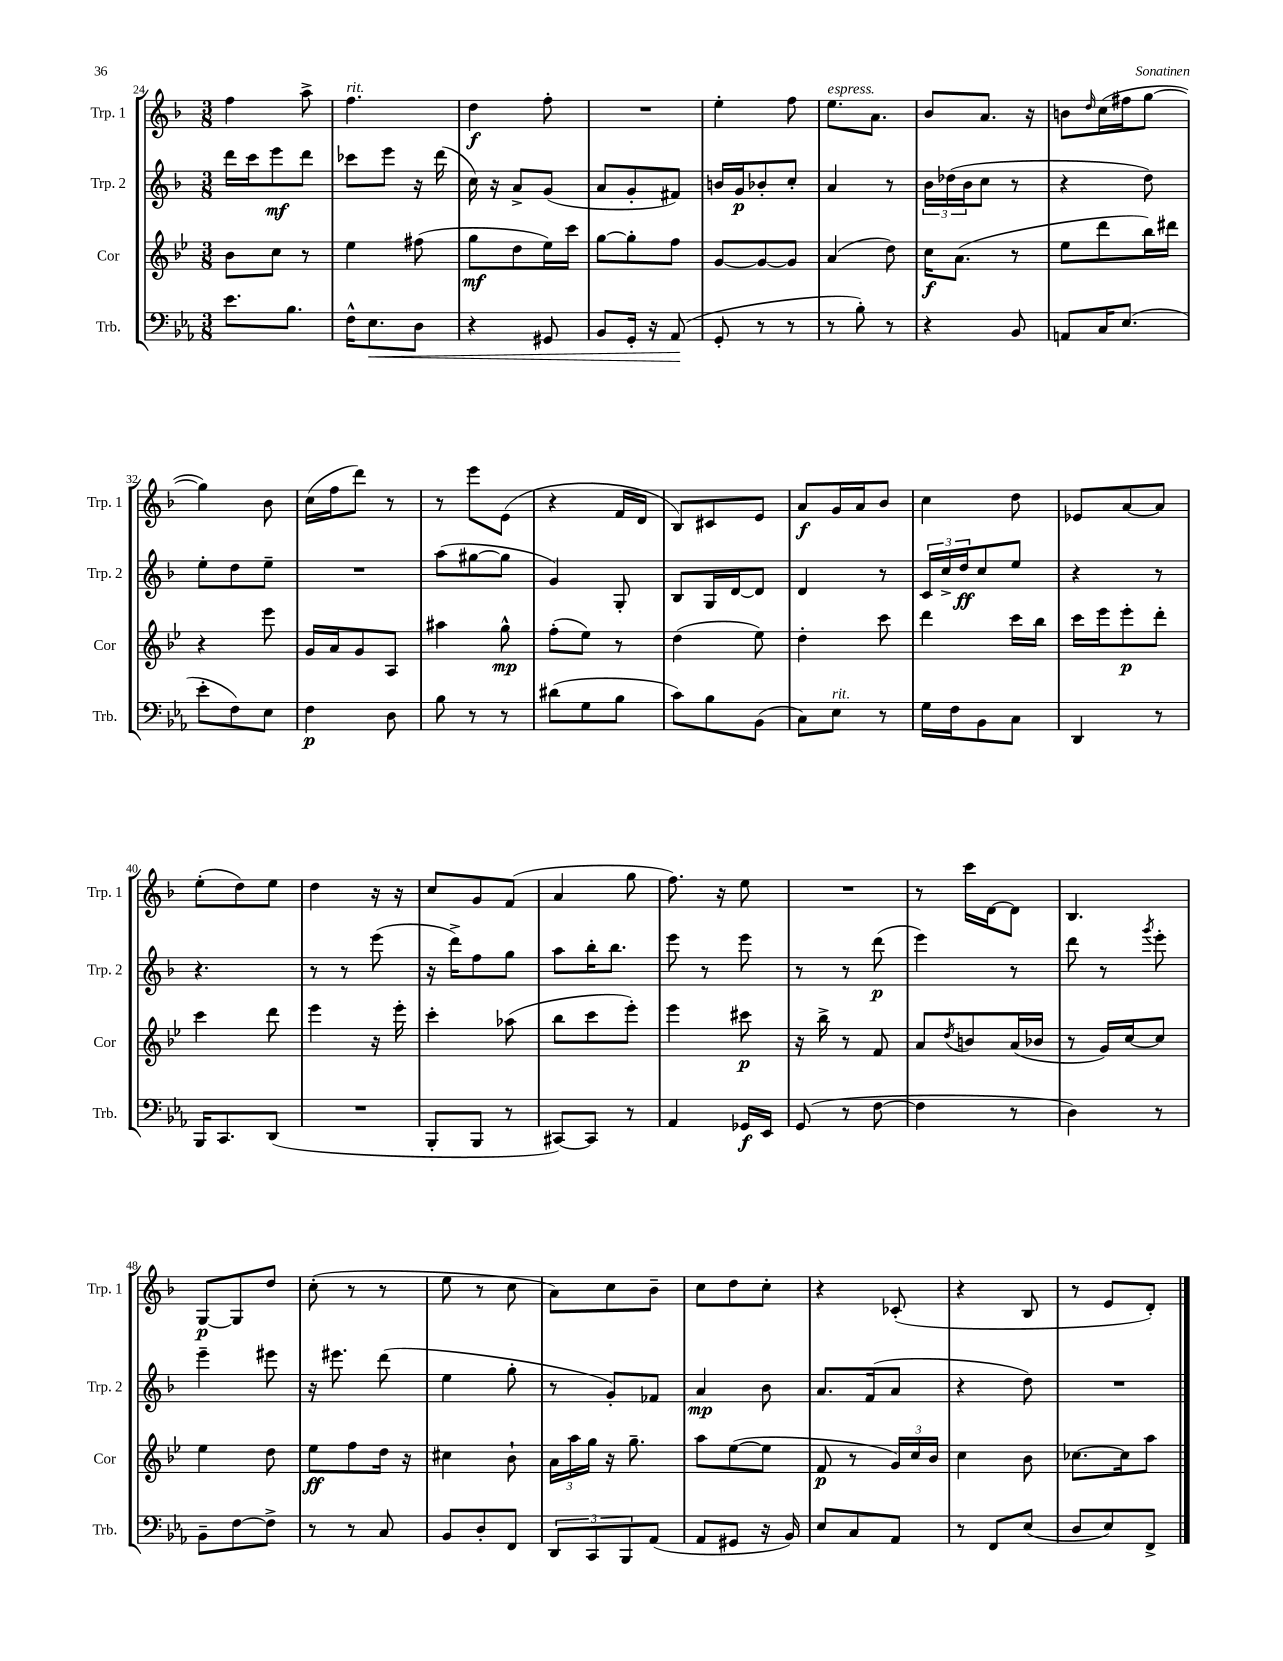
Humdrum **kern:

**kern	**kern	**kern	**kern
*staff4	*staff3	*staff2	*staff1
*clefF4	*clefG2	*clefG2	*clefG2
*k[b-e-a-]	*k[b-e-]	*k[b-]	*k[b-]
*M3/8	*M3/8	*M3/8	*M3/8
8.e-	8b-	16ddd	4ff
.	.	16ccc	.
.	8cc	8eee	.
8.B-	.	.	.
.	8r	8ddd	8aa^
=	=	=	=
16F^^	4ee-	8ccc-	4.ff
8.E-	.	.	.
.	.	8eee	.
8D	(8ff#	16r	.
.	.	(16ddd	.
=	=	=	=
4r	8gg	16cc)	4dd
.	.	16r	.
.	8dd	8a^	.
8GG#	16ee-)	(8g	8ff'
.	16ccc	.	.
=	=	=	=
8BB-	[8gg	8a	4.r
16GG'	8gg']	8g'	.
16r	.	.	.
(8AA-	8ff	8f#)	.
=	=	=	=
8GG'	[8g	16b	4ee'
.	.	16g	.
8r	8g_	8b-'	.
8r	8g]	8cc'	8ff
=	=	=	=
8r	(4a	4a	8.ee
8B-')	.	.	.
.	.	.	8.a
8r	8dd)	8r	.
=	=	=	=
4r	16cc	24b-	8b-
.	.	(24dd-	.
.	(8.a	.	.
.	.	24b-	.
.	.	8cc	8.a
8BB-	8r	8r	.
.	.	.	16r
=	=	=	=
8AA	8ee-	4r	8b
.	.	.	16qqdd
16C	8ddd	.	(16cc
(8.E-	.	.	16ff#
.	16bb-)	8dd)	[8gg
.	16ddd#	.	.
=	=	=	=
8e-'	4r	8ee'	4gg])
8F)	.	8dd	.
8E-	8eee-	8ee~	8b-
=	=	=	=
4F	16g	4.r	(16cc
.	16a	.	16ff
.	8g	.	8ddd)
8D	8A	.	8r
=	=	=	=
8B-	4aa#	(8aa	8r
8r	.	[8gg#	8eee
8r	8gg^^	8gg#]	(8e
=	=	=	=
(8d#	(8ff'	4g)	4r
8G	8ee-)	.	.
8B-	8r	8G'	16f
.	.	.	16d
=	=	=	=
8c)	(4dd	8B-	8B-)
8B-	.	16G	8c#
.	.	[16d	.
(8BB-	8ee-)	8d]	8e
=	=	=	=
8C)	4dd'	4d	8a
8E-	.	.	16g
.	.	.	16a
8r	8ccc	8r	8b-
=	=	=	=
16G	4ddd	24c	4cc
.	.	24cc^	.
16F	.	.	.
.	.	24dd	.
8BB-	.	8cc	.
8C	16ccc	8ee	8dd
.	16bb-	.	.
=	=	=	=
4DD	16ccc	4r	8e-
.	16eee-	.	.
.	8eee-'	.	[8a
8r	8ddd'	8r	8a]
=	=	=	=
16BBB-	4ccc	4.r	(8ee'
8.CC	.	.	.
.	.	.	8dd)
(8DD	8ddd	.	8ee
=	=	=	=
4.r	4eee-	8r	4dd
.	.	8r	.
.	16r	(8eee	16r
.	16eee-'	.	16r
=	=	=	=
8BBB-'	4ccc'	16r	8cc
.	.	16ddd^)	.
8BBB-	.	8ff	8g
8r	(8aa-	8gg	(8f
=	=	=	=
[8CC#)	8bb-	8aa	4a
8CC#]	8ccc	16bb-'	.
.	.	8.bb-	.
8r	8eee-')	.	8gg
=	=	=	=
4AA-	4eee-	8eee	8.ff)
.	.	8r	.
.	.	.	16r
16GG-	8ccc#	8eee	8ee
16EE-	.	.	.
=	=	=	=
(8GG	16r	8r	4.r
.	16bb-^	.	.
8r	8r	8r	.
[8F	8f	(8ddd	.
=	=	=	=
4F]	8a	4eee)	8r
.	8qdd	.	.
.	8b	.	16ccc
.	.	.	[16d
8r	(16a	8r	8d]
.	16b-	.	.
=	=	=	=
4D)	8r	8ddd	4.B-
.	16g)	8r	.
.	[16cc	.	.
.	.	8qggg	.
8r	8cc]	8eee'	.
=	=	=	=
8BB-~	4ee-	4eee~	[8G
[8F	.	.	8G]
8F^]	8dd	8eee#	8dd
=	=	=	=
8r	8ee-	16r	(8cc'
.	.	8.eee#	.
8r	8ff	.	8r
8C	16dd	(8ddd	8r
.	16r	.	.
=	=	=	=
8BB-	4cc#	4ee	8ee
8D'	.	.	8r
8FF	8b-`	8gg'	8cc
=	=	=	=
12DD	24a	8r	8a)
.	24aa	.	.
12CC	24gg	.	.
.	16r	8g')	8cc
12BBB-	.	.	.
.	8.gg~	.	.
(8AA-	.	8f-	8b-~
=	=	=	=
8AA-	8aa	4a	8cc
8GG#	([8ee-	.	8dd
16r	8ee-]	8b-	8cc'
16BB-)	.	.	.
=	=	=	=
8E-	8f	8.a	4r
8C	8r	.	.
.	.	(16f	.
8AA-	24g)	8a	(8c-'
.	24cc	.	.
.	24b-	.	.
=	=	=	=
8r	4cc	4r	4r
8FF	.	.	.
(8E-	8b-	8dd)	8B-
=	=	=	=
8D	[8.cc-	4.r	8r
8E-)	.	.	8e
.	16cc-]	.	.
8FF^	8aa	.	8d')
==	==	==	==
*-	*-	*-	*-
